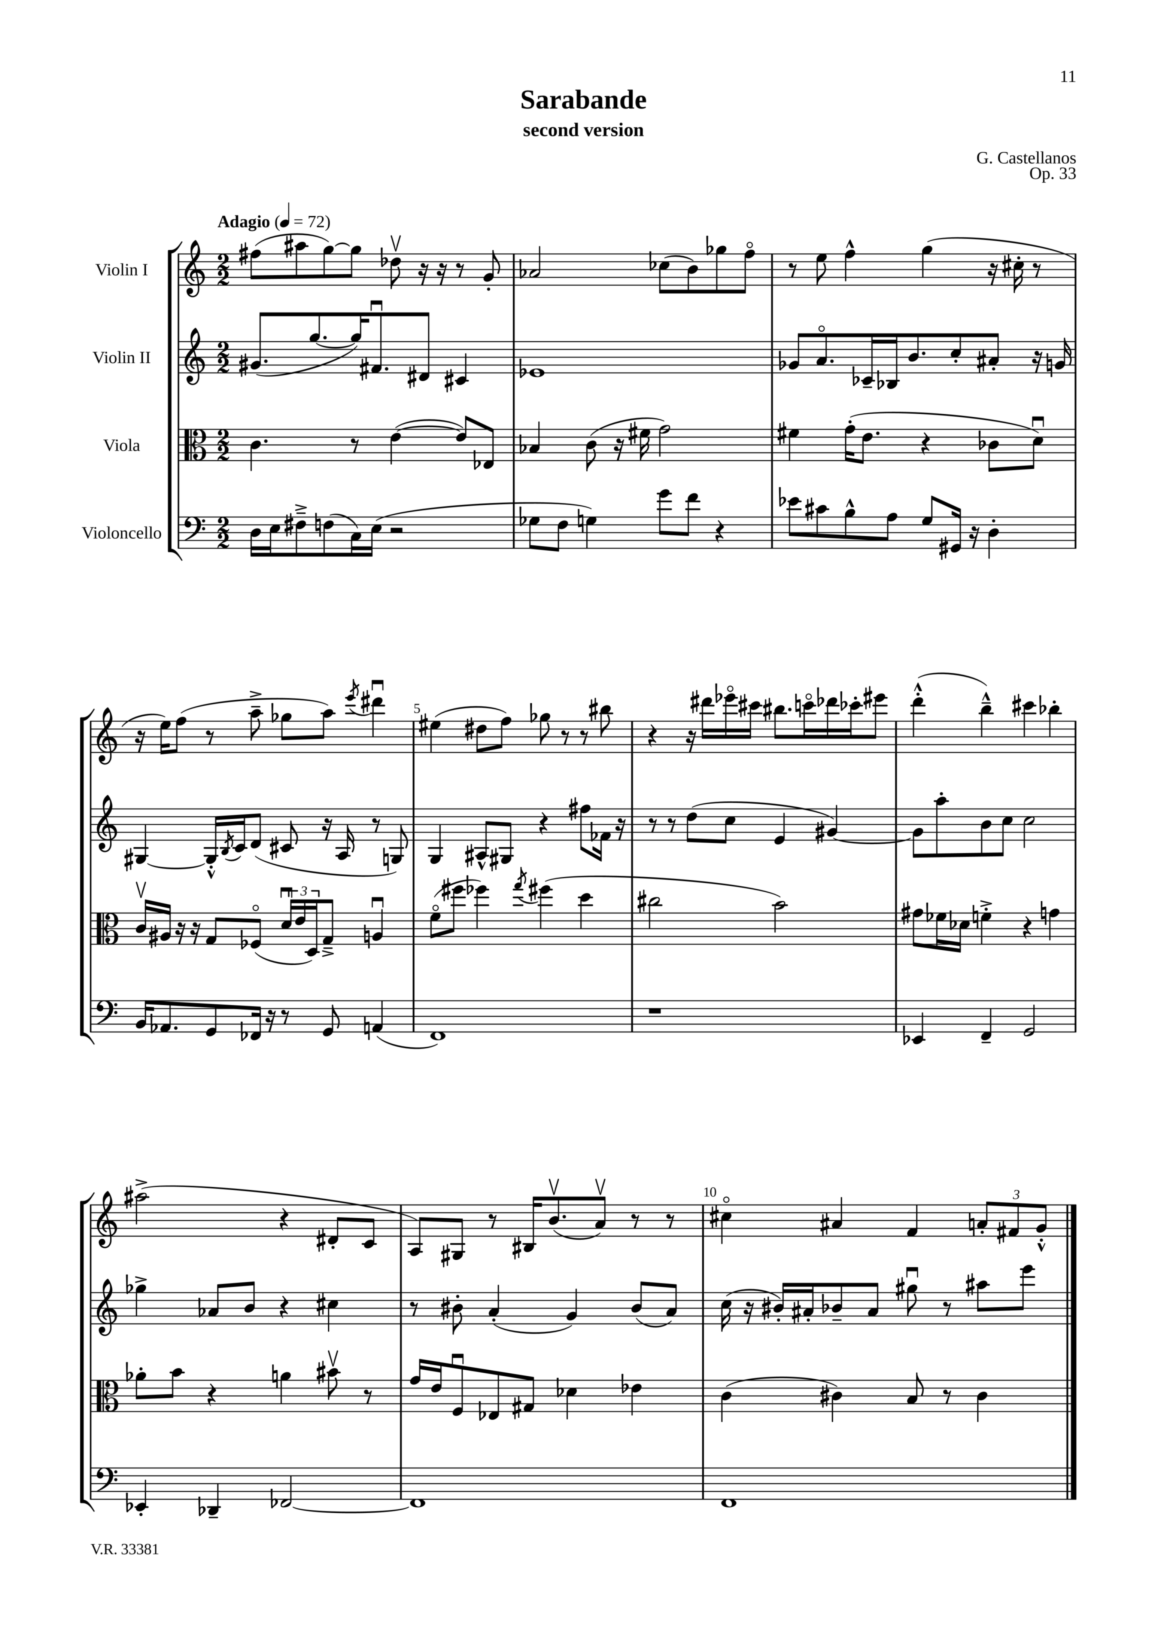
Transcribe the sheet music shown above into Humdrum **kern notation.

**kern	**kern	**kern	**kern
*part4	*part3	*part2	*part1
*staff4	*staff3	*staff2	*staff1
*I"Violoncello	*I"Viola	*I"Violin II	*I"Violin I
*clefF4	*clefC3	*clefG2	*clefG2
*k[]	*k[]	*k[]	*k[]
*M2/2	*M2/2	*M2/2	*M2/2
*MM72	*MM72	*MM72	*MM72
=1	=1	=1	=1
!	!	!	!LO:TX:a:B:t=Adagio
16D\LL	4.c\	(8.g#X/L	(8ff#X\L
16E\J	.	.	.
8F#X~^\	.	.	8aa#X\
.	.	[8.gg/	.
(8Fn\	.	.	[8gg\)
16C\L)	8r	16gg/K])	8gg\J]
(16E\JJ	.	8.f#Xu/	.
2r	([4e\	.	8dd-Xv\
.	.	8d#X/J	16r
.	.	.	16r
.	8e/L])	4c#X/	8r
.	8E-X/J	.	8g'/
=2	=2	=2	=2
8G-X\L	4B-X/	1e-X	2a-X/
8F\J	.	.	.
4Gn\)	(8c\	.	.
.	16r	.	.
.	16f#X\	.	.
8g\L	2g\)	.	(8cc-X\L
8f\J	.	.	8b\)
4r	.	.	8gg-X\
.	.	.	8ff\J
=3	=3	=3	=3
8e-X\L	4f#X\	8g-X/L	8r
8c#X\	.	8.a/	8ee\
8B^^\	(16g'\KL	.	4ff^^\
.	8.e\J	16c-X~/L	.
8A\J	.	16B-X/J	.
.	.	8.b/	.
8G/L	4r	.	(4gg\
16GG#X/Jk	.	8cc'/	.
16r	.	.	.
4D'\	8c-X\L	8a#X'/J	16r
.	.	.	16cc#X'\
.	8du\J)	16r	8r
.	.	16gn/	.
!!LO:LB:g=z
=4	=4	=4	=4
16BB/KL	16cv/LL	[4G#X/	16r
8.AA-X/	16A#X/JJ	.	16ee\KL)
.	16r	.	(8ff\J
.	16r	.	.
8GG/	8G/L	16G#'^^/LL]	8r
.	.	8qB/	.
.	.	16c/J	.
16FF-X/Jk	(8F-X/J	(8d/J	8aa~^\
16r	.	.	.
8r	24du/LL	8c#X/	8gg-X\L
.	24e/	.	.
.	24D/J)	.	.
8GG/	8G~^/J	16r	8aa\J)
.	.	16A/	.
.	.	.	8qeee/
(4AAn/	4Anu/	8r	4ddd#Xu\
.	.	8Gn/)	.
=5	=5	=5	=5
1FF)	(8f\L	4G/	(4ee#X\
.	8ff#X\J	.	.
.	4ff-X\)	8A#X^^/L	8dd#X\L
.	.	8G#X/J	8ff\J)
.	8qgg/	.	.
.	(4ff#X\	4r	8gg-X\
.	.	.	8r
.	4dd\	8ff#X\L	8r
.	.	16f-X\Jk	8bb#X\
.	.	16r	.
=6	=6	=6	=6
1r	2cc#X\	8r	4r
.	.	8r	.
.	.	(8dd\L	16r
.	.	.	16ddd#X\LL
.	.	8cc\J	16eee-X\
.	.	.	16ccc#X\JJ
.	2b\)	4e/	8.bb#X\L
.	.	.	16cccn\L
.	.	[4g#X/)	16ddd-X\
.	.	.	16ccc-X'\J
.	.	.	8eee#X\J
=7	=7	=7	=7
4EE-X/	8g#X\L	8g#\L]	(4ddd'^^\
.	16f-X\L	8aa'\	.
.	16d-X\JJ	.	.
4FF~/	4fn'^\	8b\	4bb~^^\)
.	.	8cc\J	.
2GG/	4r	2cc\	4ccc#X\
.	4gn\	.	4bb-X'\
!!LO:LB:g=z
=8	=8	=8	=8
4EE-X'/	8a-X'\L	4gg-X^\	(2aa#X^\
.	8b\J	.	.
4DD-X~/	4r	8a-X/L	.
.	.	8b/J	.
[2FF-X/	4an\	4r	4r
.	8b#Xv\	4cc#X\	8d#X'/L
.	8r	.	8c/J
=9	=9	=9	=9
1FF-]	16g/LL	8r	8A/L)
.	16e/J	.	.
.	8Fu/	8b#X'\	8G#X/J
.	8E-X/	(4a'/	8r
.	8G#X/J	.	16B#X/KL
.	.	.	(8.bv/
.	4d-X\	4g/)	.
.	.	.	8av/J)
.	4e-X\	(8b#/L	8r
.	.	8a/J)	8r
=10	=10	=10	=10
1FF	(4c\	(16cc\	4cc#X\
.	.	16r	.
.	.	16b#X'/LL)	.
.	.	16a#X'/J	.
.	4c#X\)	8b-X~/	4a#X/
.	.	8a#/J	.
.	8B/	8gg#Xu\	4f/
.	8r	8r	.
.	4c#\	8aa#X\L	12an'/L
.	.	.	12f#X/
.	.	8eee\J	.
.	.	.	12g'^^/J
==	==	==	==
*-	*-	*-	*-
